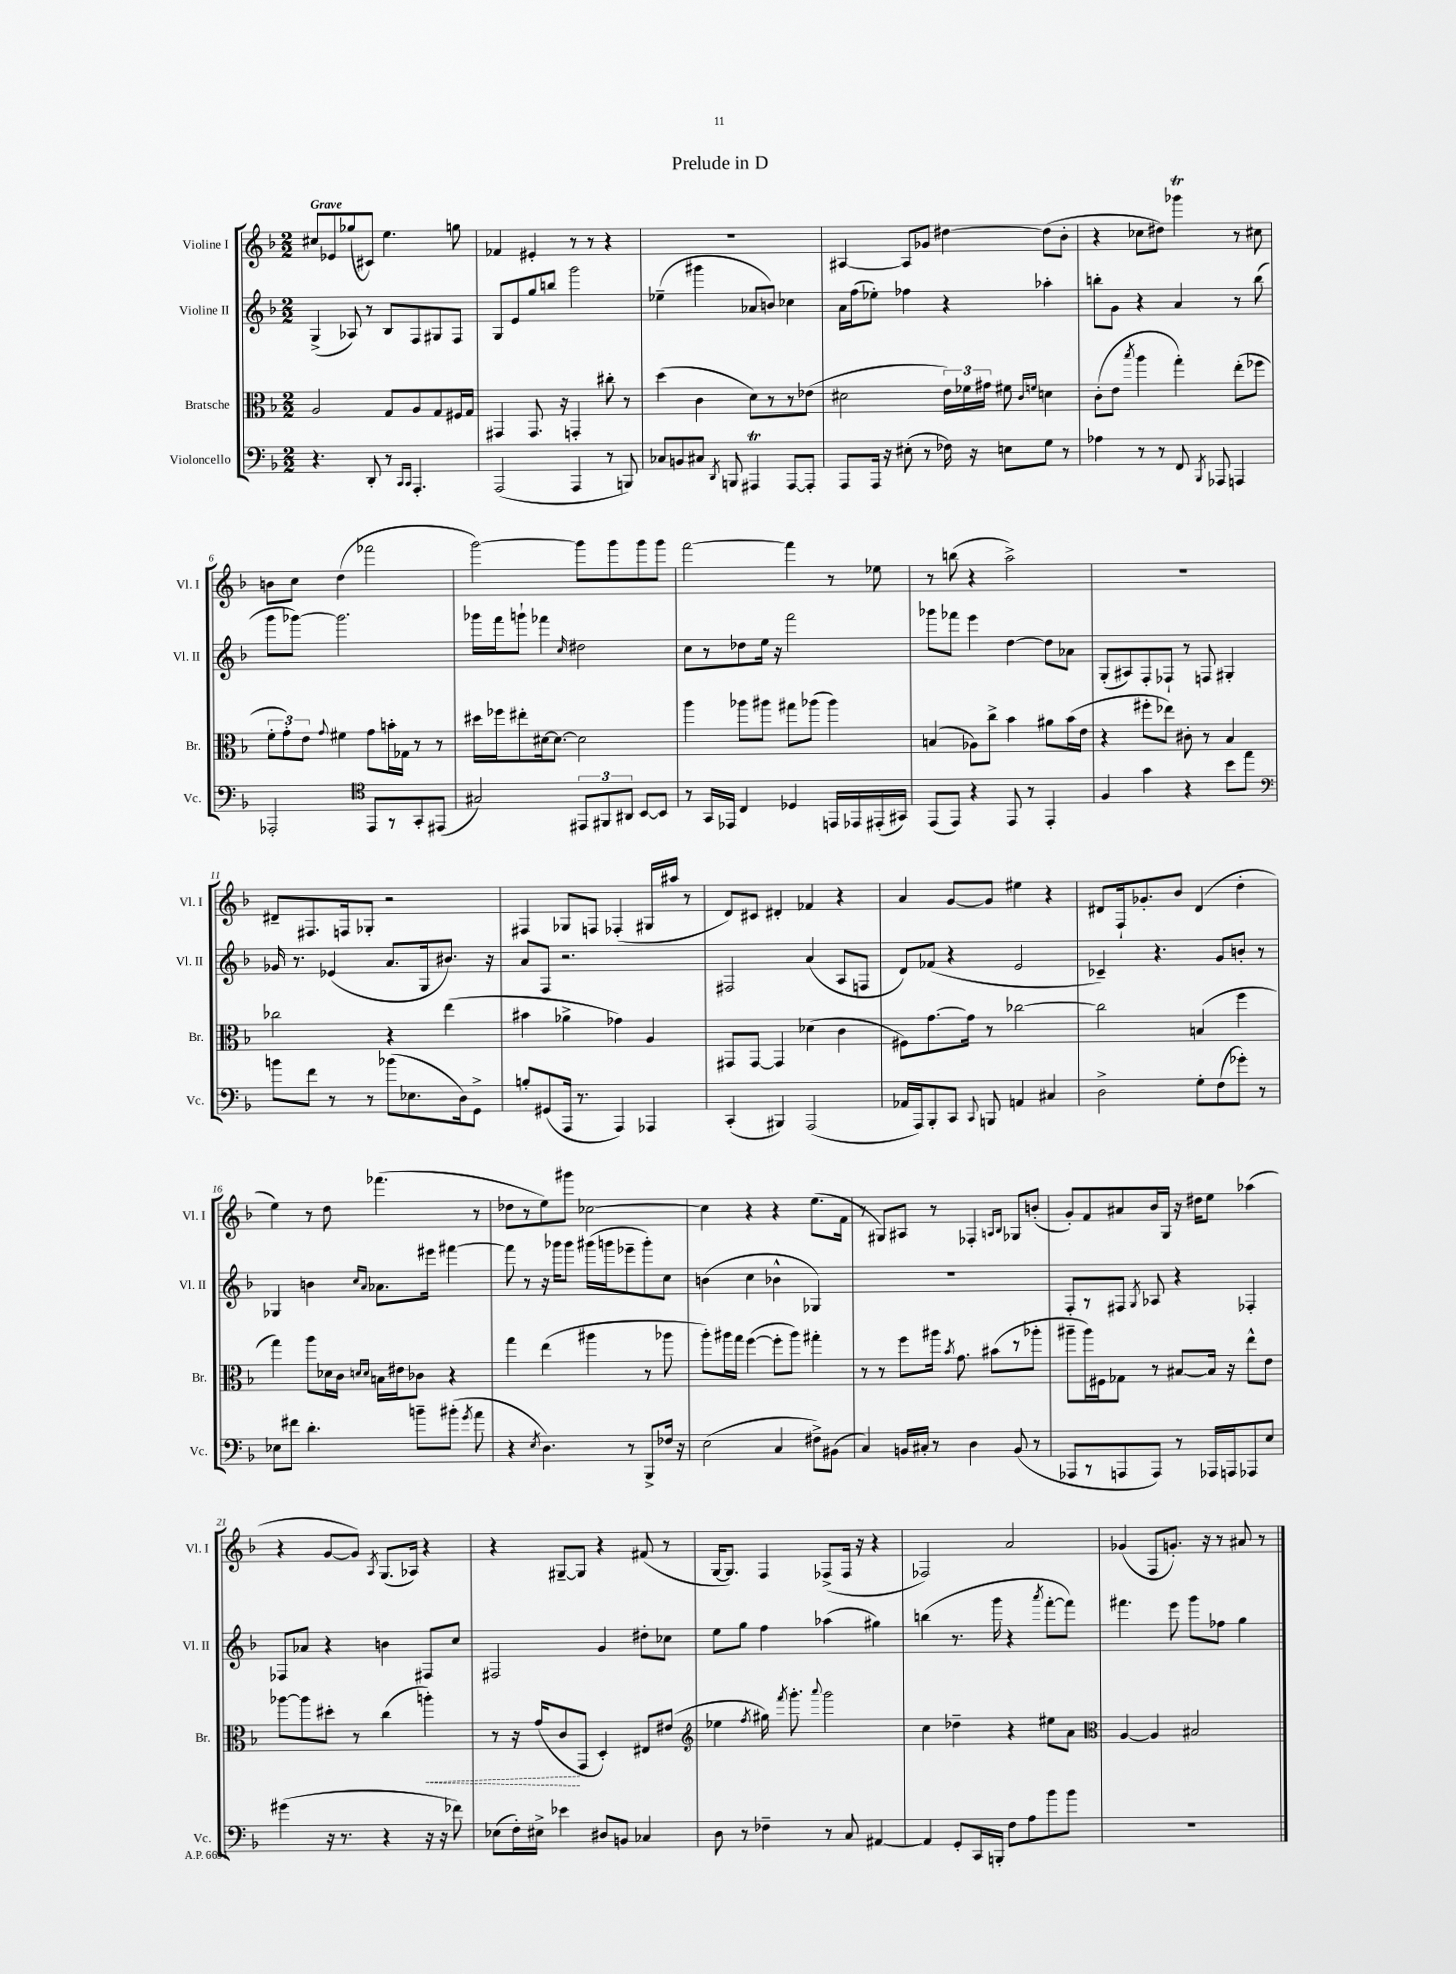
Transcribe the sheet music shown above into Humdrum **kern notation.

**kern	**kern	**dynam	**kern	**kern
*part4	*part3	*part3	*part2	*part1
*staff4	*staff3	*staff3	*staff2	*staff1
*I"Violoncello	*I"Bratsche	*	*I"Violine II	*I"Violine I
*I'Vc.	*I'Br.	*	*I'Vl. II	*I'Vl. I
*clefF4	*clefC3	*	*clefG2	*clefG2
*k[b-]	*k[b-]	*	*k[b-]	*k[b-]
*M2/2	*M2/2	*	*M2/2	*M2/2
=1	=1	=1	=1	=1
!	!	!	!	!LO:TX:a:B:t=Grave
4.r	2A/	.	(4G^/	8cc#X/L
.	.	.	.	8e-X/
.	.	.	8A-X/)	(8gg-X/
8DD'/	.	.	8r	8c#X/J)
8r	8G/L	.	8B-/L	4.ee\
16qqCC/LL	.	.	.	.
16qqCC/JJ	.	.	.	.
4.AAA'/	8A/	.	8F/	.
.	8G/	.	8G#X/	.
.	16F#X/L	.	8F/J	8ggn\
.	16G/JJ	.	.	.
=2	=2	=2	=2	=2
(2AAA/	4GG#X/	.	8G/L	4f-X/
.	.	.	8e/	.
.	8.GG#/	.	8gg/	4e#X'/
.	.	.	8bbn/J	.
.	16r	.	.	.
4AAA/	4GGn'/	.	2ggg\	8r
.	.	.	.	8r
8r	8cc#X'\	.	.	4r
8BBBn/)	8r	.	.	.
=3	=3	=3	=3	=3
8C-X/L	(4dd\	.	(4ee-X~\	1r
8BBn/	.	.	.	.
8C#X/J	4c\	.	4ggg#X\	.
8qDD/	.	.	.	.
8BBBn/	.	.	.	.
4AAA#Xt/	8d\L)	.	8a-X/L	.
.	8r	.	8bn/J)	.
[8AAA#/L	8r	.	4cc-X\	.
8AAA#'/J]	(8e-X\J	.	.	.
=4	=4	=4	=4	=4
8AAA/L	2d#X\	.	16a\LL	[4A#X/
.	.	.	(16ff\J	.
16AAA/Jk	.	.	8ee-X'\J)	.
16r	.	.	.	.
(8E#X'\	.	.	4ff-X\	8A#/L]
8r	.	.	.	8g-X/J
16F-X\)	24e\LL)	.	4r	[4dd#X\
.	24f-X\	.	.	.
16r	.	.	.	.
.	24g#X\JJ	.	.	.
8En\L	8f#X\	.	.	.
.	16qqc/LL	.	.	.
.	16qqfn/JJ	.	.	.
8G\J	4dn\	.	4aa-X'\	(8dd#\L]
8r	.	.	.	8b-'\J
=5	=5	=5	=5	=5
4A-X\	(8c'\L	.	8bbn'\L	4r
.	8e\J	.	8g\J	.
.	8qbb-/	.	.	.
8r	4aa\	.	4r	8cc-X\L
8r	.	.	.	8dd#X\J)
8FF/	4gg'\)	.	4a/	4ggg-XT\
8qBBB-/	.	.	.	.
8AAA-X/	.	.	.	.
4AAAn/	(8ee'\L	.	8r	8r
.	8ff-X\J	.	(8bb\	8cc#X\
!!LO:LB:g=z
=6	=6	=6	=6	=6
2AAA-X'/	12f'\L	.	8ggg\L	8bn\L
.	12g'\)	.	.	.
.	.	.	[8ggg-X\J)	8cc\J
.	12e\J	.	.	.
.	8qqg/	.	.	.
.	4f#X\	.	2.ggg-\]	(4dd\
*clefC4	*	*	*	*
8EE/L	8g\L	.	.	2fff-X\
8r	16bn'\L	.	.	.
.	16G-X\JJ	.	.	.
8GG'/	8r	.	.	.
(8EE#X/J	8r	.	.	.
=7	=7	=7	=7	=7
2G#X/)	16dd#X\LL	.	16ggg-X\LL	[2ggg\)
.	16ff-X\J	.	16fff\J	.
.	8ee#X'\	.	8gggn`\J	.
.	[16d#X\k	.	4fff-X\	.
.	8.d#\J_	.	.	.
.	.	.	16qqcc/	.
12EE#X/L	2d#\]	.	2dd#X\	8ggg\L]
12FF#X/	.	.	.	.
.	.	.	.	8ggg\
12AA#X/J	.	.	.	.
[8BB-/L	.	.	.	8ggg\
8BB-/J]	.	.	.	8ggg\J
=8	=8	=8	=8	=8
8r	4aa\	.	8cc\L	[2fff\
16GG/LL	.	.	8r	.
16EE-X/JJ	.	.	.	.
4C/	8aa-X\L	.	8dd-X\	.
.	8aa#X\J	.	16ee\Jk	.
.	.	.	16r	.
4D-X/	8gg#X\L	.	2fff\	4fff\]
.	(8aa-X\J	.	.	.
16EEn/LL	4aa-\)	.	.	8r
16EE-X/	.	.	.	.
(16EE#X'/	.	.	.	8ee-X\
16GG#X/JJ)	.	.	.	.
=9	=9	=9	=9	=9
(8EE/L	(4Bn/	.	8ggg-X\L	8r
8EE/J)	.	.	8fff-X\J	(8bbn\
4r	8A-X\L)	.	4eee\	4r
.	8cc^\J	.	.	.
8EE/	4b-\	.	[4dd\	2aa^\)
8r	.	.	.	.
4EE'/	8a#X\L	.	8dd\L]	.
.	(16b-\L	.	8a-X\J	.
.	16e\JJ	.	.	.
=10	=10	=10	=10	=10
4F/	4r	.	(8G'/L	1r
.	.	.	8A#X/)	.
4g\	8ff#X'\L	.	8F'/	.
.	8ee-X\J)	.	8F-X`/J	.
4r	8c#X'\	.	8r	.
.	8r	.	8Fn/	.
8b-\L	4B-/	.	4G#X'/	.
8ee\J	.	.	.	.
!!LO:LB:g=z
=11	=11	=11	=11	=11
*clefF4	*	*	*	*
8bn\L	2cc-X\	.	16g-X/	8d#X~/L
.	.	.	8.r	.
8f\J	.	.	.	8.F#X/
8r	.	.	(4e-X/	.
.	.	.	.	16Fn/k
8r	.	.	.	8G-X'/J
(8b-X\L	4r	.	8.a/L	2r
8.E-X\	.	.	.	.
.	.	.	16G/k	.
.	(4ee\	.	8.b#X/J)	.
16D\k)	.	.	.	.
8GG^\J	.	.	.	.
.	.	.	16r	.
=12	=12	=12	=12	=12
8Bn'/L	4b#X\	.	8a/L	4F#X/
(8GG#X/	.	.	8F/J	.
16AAA/Jk	4a-X^\	.	2.r	8G-X/L
8.r	.	.	.	.
.	.	.	.	8Fn/J
4AAA/)	4g-X\)	.	.	(4F-X'/
4AAA-X/	4A/	.	.	16G#X/LL
.	.	.	.	16aa#X/JJ
.	.	.	.	8r
=13	=13	=13	=13	=13
(4CC'/	8GG#X/L	.	2F#X/	8d/L)
.	[8GG#/J	.	.	8c#X/J
4BBB#X/)	4GG#/]	.	.	4d#X'/
(2AAA/	(4d-X\	.	(4a/	4f-X/
.	4c\	.	8A/L	4r
.	.	.	8Fn/J	.
=14	=14	=14	=14	=14
16AA-X/LL	8F#X\L)	.	8d/L)	4a/
16AAA/J)	.	.	.	.
8BBB-'/	[8.g\	.	(8f-X/J	.
8CC/J	.	.	4r	[8g/L
.	16g\Jk]	.	.	.
8qqCC/	.	.	.	.
8BBBn/	8r	.	.	8g/J]
4AAn/	[2cc-X\	.	2e/	4ee#X\
4C#X/	.	.	.	4r
=15	=15	=15	=15	=15
2D^\	2cc-\]	.	4c-X~/)	8d#X/L
.	.	.	.	16F`/k
.	.	.	.	8.g-X'/
.	.	.	4.r	.
.	.	.	.	8b-/J
8G'\L	(4Bn/	.	.	(4d#/
(8F\	.	.	8g/L	.
8g-X'\J)	4ff\	.	8bn'/J	4dd'\
8r	.	.	8r	.
!!LO:LB:g=z
=16	=16	=16	=16	=16
8E-X\L	4gg\)	.	4G-X/	4ee\)
8f#X\J	.	.	.	.
4.d'\	8aa\L	.	4bn\	8r
.	16d-X\L	.	.	8dd\
.	16c\JJ	.	.	.
.	16qqdn/LL	.	16qqcc/LL	.
.	16qqd/JJ	.	16qqa/JJ	.
.	16Bn\LL	.	8.a-X\L	(4.fff-X\
.	16e#X\J	.	.	.
8bn~\L	8c-X\J	.	.	.
.	.	.	16eee#X\Jk	.
(8b#X'\J	4r	.	[4fff#X\	.
8qg/	.	.	.	.
8a\	.	.	.	8r
=17	=17	=17	=17	=17
4r	4gg\	.	8fff#\]	8dd-X\L
.	.	.	8r	8r
8qE/	.	.	.	.
4.D\)	(4ee\	.	16r	8ee\)
.	.	.	16ggg-X\KL	.
.	.	.	8ggg-\J	8ggg#X\J
.	4aa#X\	.	(16ggg#X\LL	[2cc-X\
.	.	.	16gggn\J	.
8r	.	.	8eee-X~\	.
8BBB-^/L	8r	.	8ggg'\)	.
16F-X/Jk	8aa-X\	.	8cc\J	.
16r	.	.	.	.
=18	=18	=18	=18	=18
(2E\	8aa'\L)	.	(4bn\	4cc-\]
.	16aa#X\L	.	.	.
.	16gg\JJ	.	.	.
.	([4ff\	.	4cc\	4r
4C/	8ff'\L]	.	4b-X^^\	4r
.	8aa#\J)	.	.	.
8F#X^\L)	4gg#X'\	.	4G-X/)	(8.ee\L
(8BB#X\J	.	.	.	.
.	.	.	.	16f\Jk
=19	=19	=19	=19	=19
4C/)	8r	.	1r	8r
.	8r	.	.	8G#X/L)
16BBn/LL	8ff\L	.	.	8A#X/J
16C#X'/JJ	.	.	.	.
8r	16aa#X\Jk	.	.	8r
.	8qb-/	.	.	.
.	8.g\	.	.	.
4D\	.	.	.	4F-X'/
.	(8b#X\L	.	.	.
.	.	.	.	16qqAn/LL
.	.	.	.	16qqB-/JJ
(8BB/	8r	.	.	8G-X/L
8r	8aa-X'\J	.	.	(8bn'/J
=20	=20	=20	=20	=20
8AAA-X/L	8aa#X~\L	.	8F'/L	8g'/L)
8r	16aa#\L)	.	8r	8f/
.	16F#X\J	.	.	.
8AAAn/	8G-X\J	.	8F#X/J	8a#X/
.	.	.	8qG/	.
8AAA/J)	8r	.	8A-X/	16b-/L
.	.	.	.	16G/JJ
8r	[8B#X/L	.	4r	16r
.	.	.	.	16dd#X\KL
16AAA-X/LL	16B#/Jk]	.	.	8ee\J
16AAAn/J	16r	.	.	.
8AAA-X/	8ee^^\L	.	4F-X'/	(4aa-X\
8E/J	8e\J	.	.	.
!!LO:LB:g=z
=21	=21	=21	=21	=21
(4g#X\	[8aa-X\L	.	8F-X/L	4r
.	8aa-\]	.	8a-X/J	.
16r	8dd#X'\J	.	4r	[8g/L
8.r	.	.	.	.
.	8r	.	.	8g/J])
.	.	.	.	8qA/
4r	(4cc\	.	4bn\	(8.G/L
.	.	.	.	16A-X/Jk)
!	!	!LO:HP:b	!	!
16r	4aan'\)	<	8F#X/L	4r
16r	.	.	.	.
8f-X\)	.	.	8cc/J	.
=22	=22	=22	=22	=22
(8E-X\L	8r	.	2F#X/	4r
16F'\L)	16r	.	.	.
16E#X^\JJ	(16g/KL	.	.	.
4e-X\	8c/	.	.	[8G#X~/L
.	8GG/J	[	.	8G#/J]
8D#X/L	4D'/)	.	4g/	4r
8BBn/J	.	.	.	.
4C-X/	8E#X/L	.	8dd#X'\L	(8f#X/
.	(8e#X/J	.	8cc-X\J	8r
=23	=23	=23	=23	=23
*	*clefG2	*	*	*
8D\	4ee-X\	.	8ee\L	[16G/KL
.	.	.	.	8.G/J])
8r	.	.	8gg\J	.
.	8qff/	.	.	.
4F-X~\	16gg#X\)	.	4ff\	4F/
.	8qfff/	.	.	.
.	8.ggg'\	.	.	.
.	8qqaaa/	.	.	.
8r	2ggg\	.	(4aa-X\	(8F-X^/L
8C/	.	.	.	16F-/Jk
.	.	.	.	16r
[4AA#X/	.	.	4gg#X\)	4r
=24	=24	=24	=24	=24
4AA#/]	4cc\	.	(4bbn\	2F-X/)
8GG'/L	4dd-X~\	.	8.r	.
16CC/L	.	.	.	.
16BBBn'/JJ	.	.	16ggg\	.
8F\L	4r	.	4r	2a/
8A\	.	.	.	.
.	.	.	8qaaa/	.
8b-\	8ee#X\L	.	[8fff'\L	.
8b-\J	8a\J	.	8fff\J])	.
=25	=25	=25	=25	=25
*	*clefC3	*	*	*
1r	[4A/	.	4.fff#X\	(4g-X/
.	4A/]	.	.	8F/L
.	.	.	8eee\	8.gn'/J)
.	2B#X/	.	8ggg\L	.
.	.	.	.	16r
.	.	.	8ff-X\J	8r
.	.	.	4gg\	8a#X/
.	.	.	.	8r
==	==	==	==	==
*-	*-	*-	*-	*-
